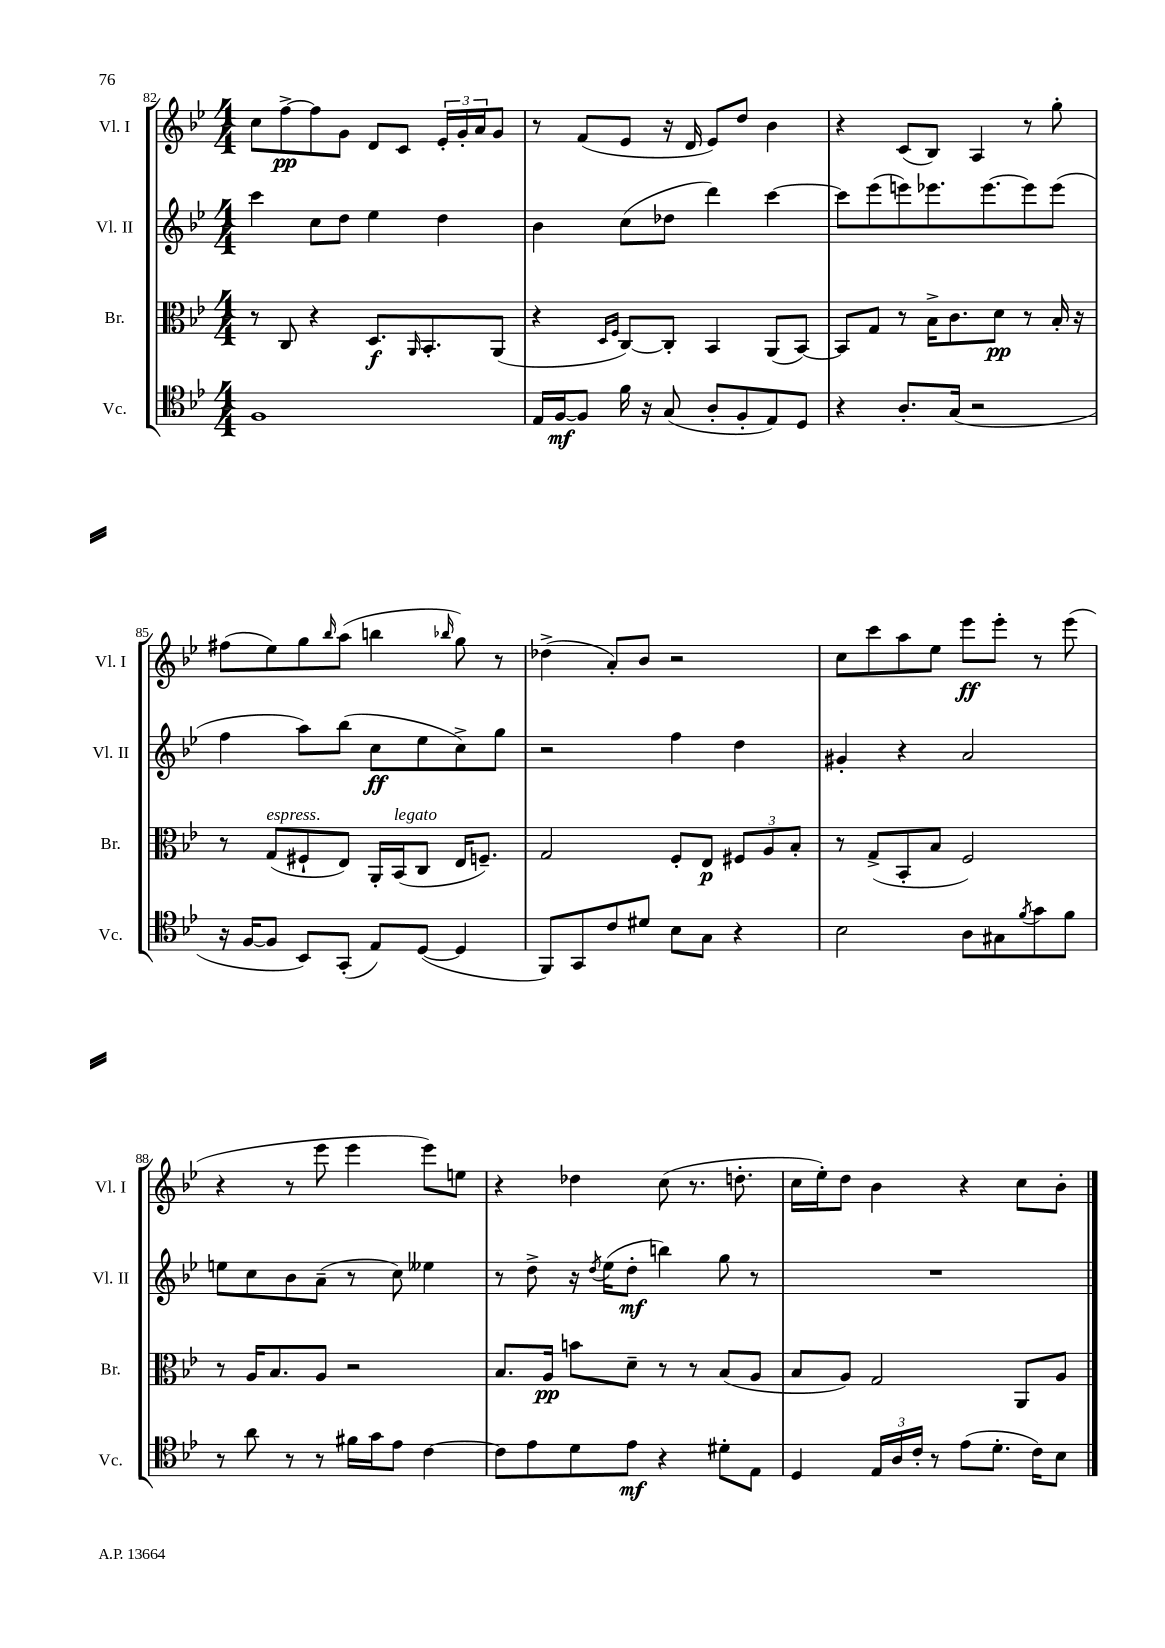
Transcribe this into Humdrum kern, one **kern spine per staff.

**kern	**dynam	**kern	**dynam	**kern	**dynam	**kern	**dynam
*part4	*part4	*part3	*part3	*part2	*part2	*part1	*part1
*staff4	*staff4	*staff3	*staff3	*staff2	*staff2	*staff1	*staff1
*I"Vc.	*	*I"Br.	*	*I"Vl. II	*	*I"Vl. I	*
*I'Vc.	*	*I'Br.	*	*I'Vl. II	*	*I'Vl. I	*
*clefC4	*	*clefC3	*	*clefG2	*	*clefG2	*
*k[b-e-]	*	*k[b-e-]	*	*k[b-e-]	*	*k[b-e-]	*
*M4/4	*	*M4/4	*	*M4/4	*	*M4/4	*
=82	=82	=82	=82	=82	=82	=82	=82
1F	.	8r	.	4ccc\	.	8cc\L	.
.	.	8C/	.	.	.	[8ff^\	pp
.	.	4r	.	8cc\L	.	8ff\]	.
.	.	.	.	8dd\J	.	8g\J	.
.	.	8.D/L	f	4ee-\	.	8d/L	.
.	.	.	.	.	.	8c/J	.
.	.	16qqAA/	.	.	.	.	.
.	.	8.BB-'/	.	.	.	.	.
.	.	.	.	4dd\	.	24e-'/LL	.
.	.	.	.	.	.	24g'/	.
.	.	.	.	.	.	24a/J	.
.	.	(8AA/J	.	.	.	8g/J	.
=83	=83	=83	=83	=83	=83	=83	=83
16E-/LL	.	4r	.	4b-\	.	8r	.
[16F/J	mf	.	.	.	.	.	.
8F/J]	.	.	.	.	.	(8f/L	.
.	.	16qqD/LL	.	.	.	.	.
.	.	16qqF/JJ	.	.	.	.	.
16f\	.	[8C/L)	.	(8cc\L	.	8e-/J	.
16r	.	.	.	.	.	.	.
(8G/	.	8C'/J]	.	8dd-X\J	.	16r	.
.	.	.	.	.	.	16d/	.
8A'/L	.	4BB-/	.	4ddd\)	.	8e-/L)	.
8F'/	.	.	.	.	.	8dd/J	.
8E-/)	.	(8AA/L	.	[4ccc\	.	4b-\	.
8D/J	.	[8BB-/J)	.	.	.	.	.
=84	=84	=84	=84	=84	=84	=84	=84
4r	.	8BB-/L]	.	8ccc\L]	.	4r	.
.	.	8G/J	.	(8eee-\	.	.	.
8.A'/L	.	8r	.	8eeen\)	.	(8c/L	.
.	.	16B-^\KL	.	8.eee-X\	.	8B-/J)	.
(16G/Jk	.	8.c\	.	.	.	.	.
2r	.	.	.	.	.	4A/	.
.	.	.	.	[8.eee-\	.	.	.
.	.	8d\J	pp	.	.	.	.
.	.	8r	.	8eee-\]	.	8r	.
.	.	16B-'/	.	(8eee-\J	.	8gg'\	.
.	.	16r	.	.	.	.	.
!!LO:LB:g=z
=85	=85	=85	=85	=85	=85	=85	=85
16r	.	8r	.	4ff\	.	(8ff#X\L	.
[16F/KL	.	.	.	.	.	.	.
!	!	!LO:TX:a:i:t=espress.	!	!	!	!	!
8F/J]	.	(8G/L	.	.	.	8ee-\)	.
8BB-/L)	.	8F#X`/	.	8aa\L)	.	8gg\	.
.	.	.	.	.	.	16qqbb-/	.
(8GG'/J	.	8E-/J)	.	(8bb-\J	.	(8aa\J	.
8E-/L)	.	16AA'/LL	.	8cc\L	ff	4bbn\	.
!	!	!LO:TX:a:i:t=legato	!	!	!	!	!
.	.	(16BB-/J	.	.	.	.	.
([8D/J	.	8C/J	.	8ee-\	.	.	.
.	.	.	.	.	.	16qqbb-X/	.
4D/]	.	16E-/KL	.	8cc^\)	.	8gg\)	.
.	.	8.Fn~/J)	.	.	.	.	.
.	.	.	.	8gg\J	.	8r	.
=86	=86	=86	=86	=86	=86	=86	=86
8FF/L)	.	2G/	.	2r	.	(4dd-X^\	.
8GG/	.	.	.	.	.	.	.
8c/	.	.	.	.	.	8a'/L)	.
8d#X/J	.	.	.	.	.	8b-/J	.
8B-\L	.	8F'/L	.	4ff\	.	2r	.
8G\J	.	8E-/J	p	.	.	.	.
4r	.	12F#X/L	.	4dd\	.	.	.
.	.	12A/	.	.	.	.	.
.	.	12B-'/J	.	.	.	.	.
=87	=87	=87	=87	=87	=87	=87	=87
2B-\	.	8r	.	4g#X'/	.	8cc\L	.
.	.	(8G^/L	.	.	.	8ccc\	.
.	.	8BB-'/	.	4r	.	8aa\	.
.	.	8B-/J	.	.	.	8ee-\J	.
8A\L	.	2F/)	.	2a/	.	8eee-\L	ff
8G#X\	.	.	.	.	.	8eee-'\J	.
8qf/	.	.	.	.	.	.	.
8g\	.	.	.	.	.	8r	.
8f\J	.	.	.	.	.	(8eee-\	.
!!LO:LB:g=z
=88	=88	=88	=88	=88	=88	=88	=88
8r	.	8r	.	8een\L	.	4r	.
8a\	.	16A/KL	.	8cc\	.	.	.
.	.	8.B-/	.	.	.	.	.
8r	.	.	.	8b-\	.	8r	.
8r	.	8A/J	.	(8a~\J	.	8eee-\	.
16f#X\LL	.	2r	.	8r	.	4eee-\	.
16g\J	.	.	.	.	.	.	.
8e-\J	.	.	.	8cc\)	.	.	.
[4c\	.	.	.	4ee--X\	.	8eee-\L)	.
.	.	.	.	.	.	8een\J	.
=89	=89	=89	=89	=89	=89	=89	=89
8c\L]	.	8.B-/L	.	8r	.	4r	.
8e-\	.	.	.	8dd^\	.	.	.
.	.	16A/Jk	pp	.	.	.	.
8d\	.	8bn\L	.	16r	.	4dd-X\	.
.	.	.	.	8qdd/	.	.	.
.	.	.	.	(16ee-\KL	.	.	.
8e-\J	mf	8d~\J	.	8dd'\J	mf	.	.
4r	.	8r	.	4bbn\)	.	(8cc\	.
.	.	8r	.	.	.	8.r	.
8d#X'\L	.	(8B-/L	.	8gg\	.	.	.
.	.	.	.	.	.	8.ddn'\	.
8E-\J	.	8A/J	.	8r	.	.	.
=90	=90	=90	=90	=90	=90	=90	=90
4D/	.	8B-/L	.	1r	.	16cc\LL	.
.	.	.	.	.	.	16ee-'\J)	.
.	.	8A/J)	.	.	.	8dd\J	.
24E-/LL	.	2G/	.	.	.	4b-\	.
24A/	.	.	.	.	.	.	.
24c'/JJ	.	.	.	.	.	.	.
8r	.	.	.	.	.	.	.
(8e-\L	.	.	.	.	.	4r	.
8.d'\J	.	.	.	.	.	.	.
.	.	8AA/L	.	.	.	8cc\L	.
16c\KL)	.	.	.	.	.	.	.
8B-\J	.	8A/J	.	.	.	8b-'\J	.
==	==	==	==	==	==	==	==
*-	*-	*-	*-	*-	*-	*-	*-
